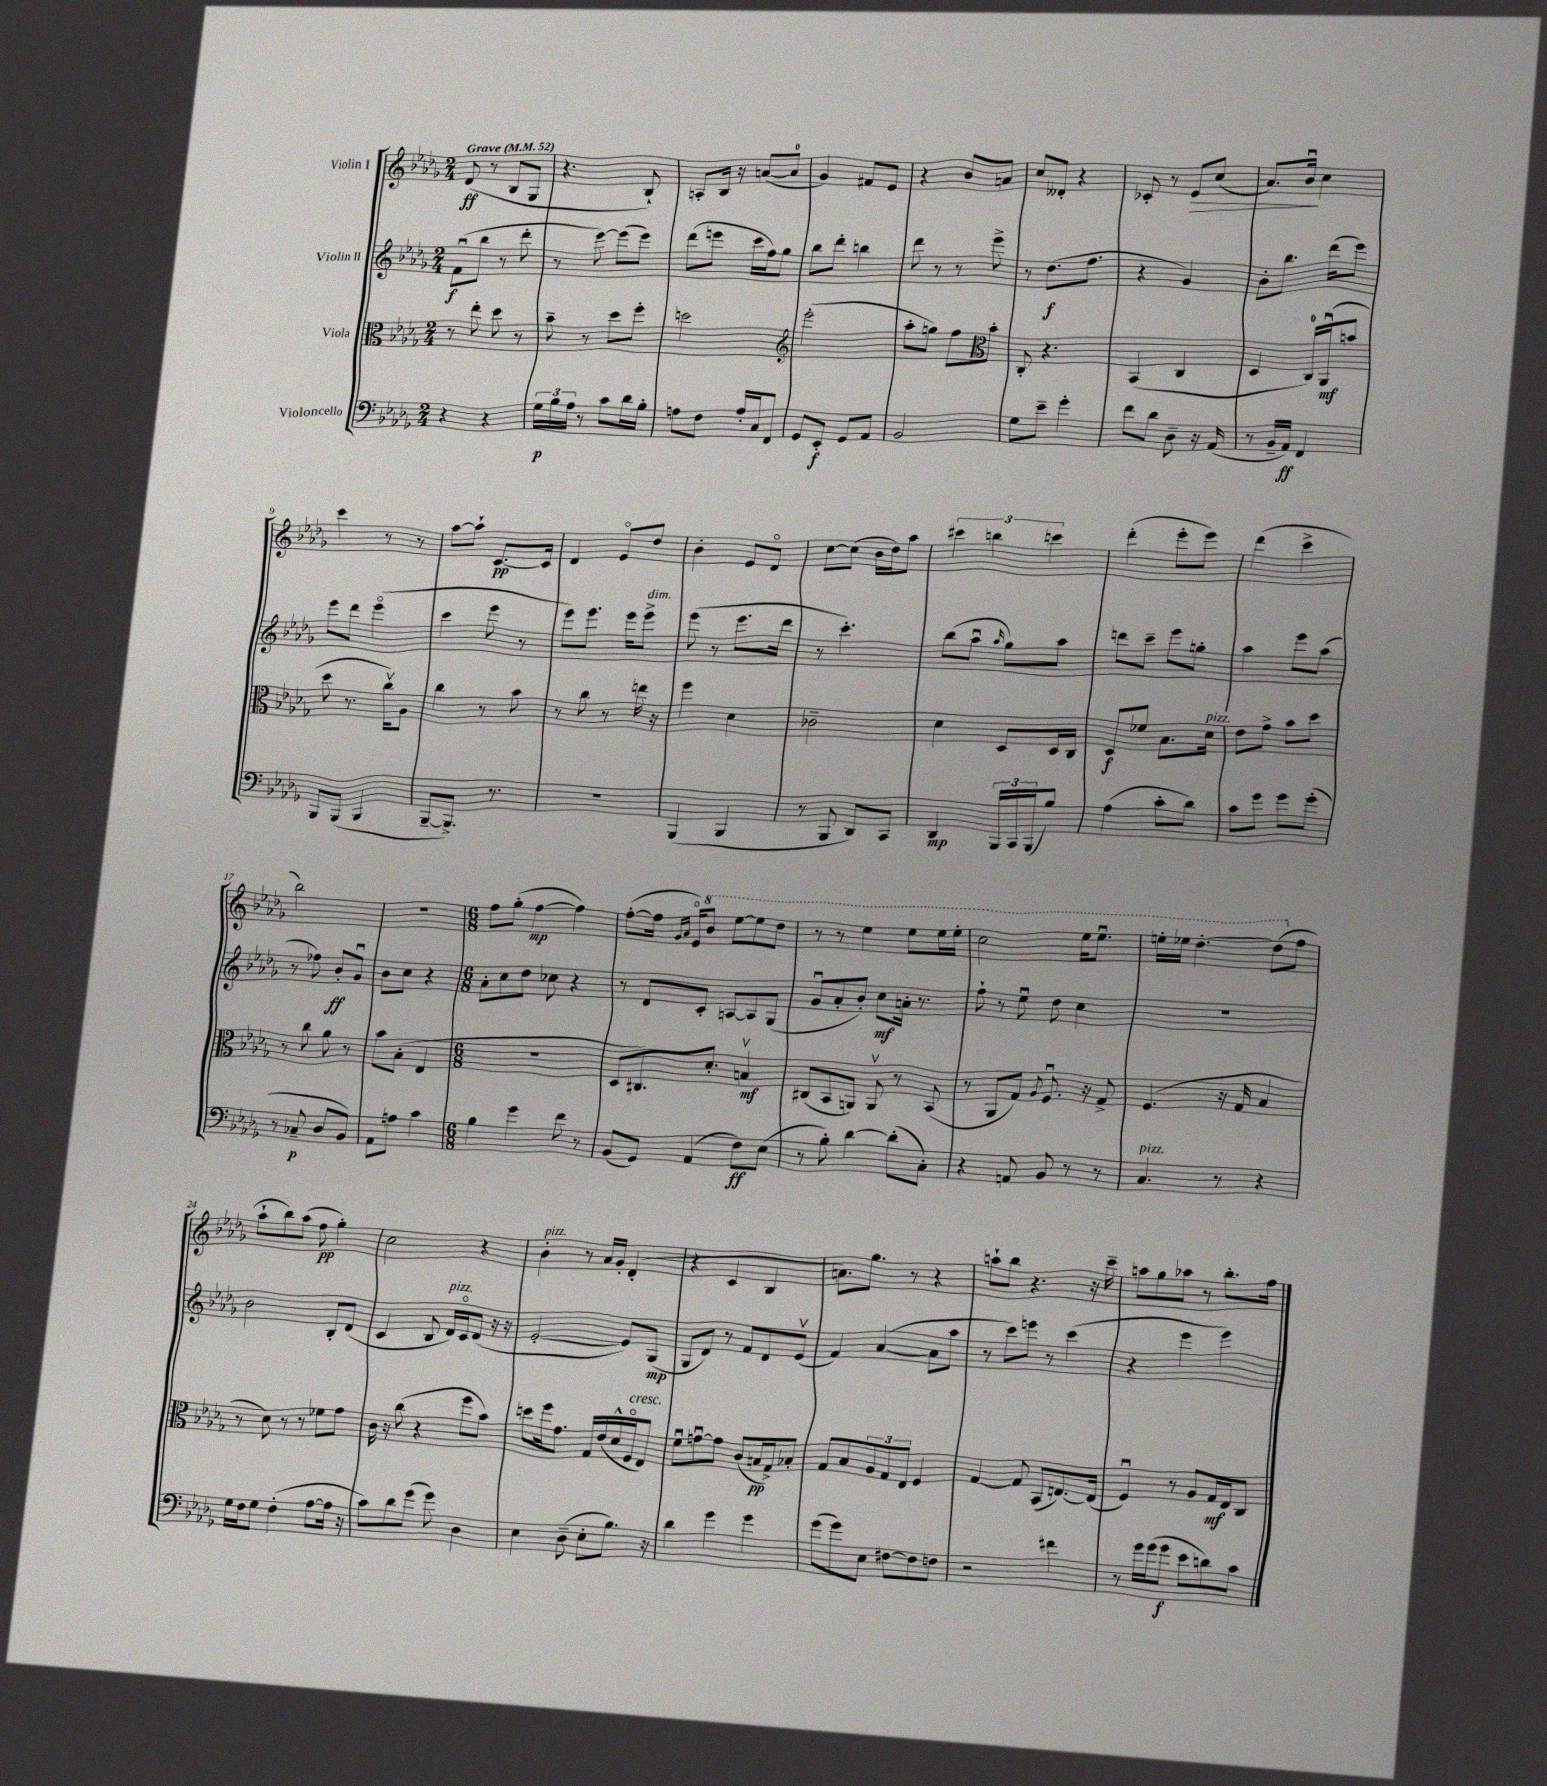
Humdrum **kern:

**kern	**dynam	**kern	**dynam	**kern	**dynam	**kern	**dynam
*part4	*part4	*part3	*part3	*part2	*part2	*part1	*part1
*staff4	*staff4	*staff3	*staff3	*staff2	*staff2	*staff1	*staff1
*I"Violoncello	*	*I"Viola	*	*I"Violin II	*	*I"Violin I	*
*clefF4	*	*clefC3	*	*clefG2	*	*clefG2	*
*k[b-e-a-d-g-]	*	*k[b-e-a-d-g-]	*	*k[b-e-a-d-g-]	*	*k[b-e-a-d-g-]	*
*M2/4	*	*M2/4	*	*M2/4	*	*M2/4	*
*MM52	*	*MM52	*	*MM52	*	*MM52	*
=1	=1	=1	=1	=1	=1	=1	=1
!	!	!	!	!	!	!LO:TX:a:B:t=Grave	!
4r	.	8r	.	(8fu\L	f	(8d-/	ff
.	.	8ee-'\	.	8bb-\J	.	8r	.
4r	.	8dd-\	.	8r	.	8B-/L	.
.	.	8r	.	8ddd-'\	.	8G-/J	.
=2	=2	=2	=2	=2	=2	=2	=2
24G-\LL	p	8b-~\	.	8r	.	4.r	.
24B-\	.	.	.	.	.	.	.
24A-\JJ	.	.	.	.	.	.	.
8r	.	8r	.	[8eee-\)	.	.	.
8c\L	.	8dd-\L	.	(8eee-\L]	.	.	.
16d-\L	.	8ff'\J	.	8eee-\J)	.	8B-`/)	.
16B-'\JJ	.	.	.	.	.	.	.
=3	=3	=3	=3	=3	=3	=3	=3
8An\L	.	2ddn\	.	(8ddd-\L	.	8An'/L	.
8F\J	.	.	.	8eeen\J	.	16B-/Jk	.
.	.	.	.	.	.	16r	.
16A'/LL	.	.	.	16ccc\LL	.	([8an/L	.
16C/J	.	.	.	16ff\J)	.	.	.
8FF/J	.	.	.	8gg-\J	.	8a/J]	.
=4	=4	=4	=4	=4	=4	=4	=4
*	*	*clefG2	*	*	*	*	*
8GG-/L	.	(2eee-'\	.	8bb-\L	.	4g-/)	.
8EE-'/J	f	.	.	8ddd-'\J	.	.	.
8GG-/L	.	.	.	4bbn\	.	8f#X/L	.
8AA-/J	.	.	.	.	.	8e-/J	.
=5	=5	=5	=5	=5	=5	=5	=5
2BB-/	.	8aa-'\L	.	8ddd-\	.	4r	.
.	.	8ggn\J)	.	8r	.	.	.
.	.	8ff\L	.	8r	.	8b-/L	.
.	.	8b-'\J	.	8eee-^\	.	8an/J	.
=6	=6	=6	=6	=6	=6	=6	=6
*	*	*clefC3	*	*	*	*	*
8G-\L	.	8C'/	.	8r	.	8cc/L	.
8e-~\J	.	4.r	.	(8.dd-\L	f	8d--X'/J	.
4g-'\	.	.	.	.	.	4r	.
.	.	.	.	8.ff\J	.	.	.
=7	=7	=7	=7	=7	=7	=7	=7
8f\L	.	(4BB-/	.	4r	.	8c-X'/	.
8d-\J	.	.	.	.	.	8r	.
!	!	!	!	!	!	!	!LO:HP:b
8D-~\	.	4C/	.	4g-/)	.	8e-/L	>
16r	.	.	.	.	.	(8cc/J	.
(16AA-/	.	.	.	.	.	.	.
=8	=8	=8	=8	=8	=8	=8	=8
8r	.	4D-/	.	8b-'\L	.	8.a-/L)	.
16BB-~/LL	.	.	.	8.bb-\J	.	.	.
16AA-/JJ)	ff	.	.	.	.	16b-u/Jk	.
4FF/	.	16C/LL)	.	.	.	4cc\	]
.	.	(16AA-u/J	mf	(16ddd-\KL	.	.	.
.	.	8bn/J	.	8eee-\J)	.	.	.
!!LO:LB:g=z
=9	=9	=9	=9	=9	=9	=9	=9
8BBB-/L	.	8dd-\	.	8eee-\L	.	4ccc\	.
(8BBB-/J	.	8.r	.	8ddd-\J	.	.	.
4BBB-/	.	.	.	(4eee-\	.	8r	.
.	.	16ccv\KL)	.	.	.	.	.
.	.	8A-\J	.	.	.	8r	.
=10	=10	=10	=10	=10	=10	=10	=10
[8BBB-~/L	.	4cc\	.	4ccc\	.	[8aa-\L	.
8.BBB-^/J])	.	.	.	.	.	8aa-`\J]	.
.	.	8r	.	8eee-\	.	[8.c/L	pp
8.r	.	.	.	.	.	.	.
.	.	8b-\	.	8r	.	.	.
.	.	.	.	.	.	16c/Jk]	.
=11	=11	=11	=11	=11	=11	=11	=11
2r	.	8r	.	8eee-\L)	.	4d-/	.
.	.	8cc\	.	8.eee-\J	.	.	.
.	.	8r	.	.	.	8e-/L	.
.	.	.	.	16eee-\KL	.	.	.
!	!	!	!	!LO:TX:a:i:t=dim.	!	!	!
.	.	16een\	.	8eee-^\J	.	8dd-/J	.
.	.	16r	.	.	.	.	.
=12	=12	=12	=12	=12	=12	=12	=12
(4BBB-/	.	4ff\	.	(8eee-\	.	4b-'\	.
.	.	.	.	8r	.	.	.
4BBB-/	.	4d-\	.	8.eee-\L	.	8e-/L	.
.	.	.	.	.	.	8d-/J	.
.	.	.	.	16ddd-\Jk	.	.	.
=13	=13	=13	=13	=13	=13	=13	=13
8r	.	2c-X~\	.	8r	.	[8cc\L	.
8BBB-/	.	.	.	4.ccc'\)	.	(8cc\J]	.
8DD-/L)	.	.	.	.	.	16b-\LL	.
.	.	.	.	.	.	16dd-\J)	.
8CC/J	.	.	.	.	.	8aa-\J	.
=14	=14	=14	=14	=14	=14	=14	=14
4DD-/	mp	4d-\	.	(8bb-\L	.	6ccc#X\	.
.	.	.	.	8aa-u\J	.	.	.
.	.	.	.	.	.	6bbn\	.
.	.	.	.	16qqaa-/	.	.	.
24BBB-/LL	.	8D-/L	.	8gg-\L)	.	.	.
24CC/	.	.	.	.	.	.	.
(24BBB-/J	.	.	.	.	.	6cccn\	.
8B-/J)	.	16D-/L	.	8aa-\J	.	.	.
.	.	16C/JJ	.	.	.	.	.
=15	=15	=15	=15	=15	=15	=15	=15
(4A-\	.	8D-/L	f	8dddn\L	.	(4ddd-'\	.
.	.	8f-X/J	.	8ccc~\J	.	.	.
8c'\L	.	8.B-\L	.	8eee-\L	.	8eee-'\L	.
8d-\J)	.	.	.	8ggn'\J	.	8eee-\J)	.
!	!	!LO:TX:a:i:t=pizz.	!	!	!	!	!
.	.	16d-\Jk	.	.	.	.	.
=16	=16	=16	=16	=16	=16	=16	=16
8c\L	.	8e-\L	.	4aa-\	.	(4ddd-\	.
8g-\J	.	8g-^\J	.	.	.	.	.
8g-\L	.	8b-\L	.	8eee-\L	.	4ccc^\	.
(8g-'\J	.	8dd-\J	.	(8aa-\J	.	.	.
!!LO:LB:g=z
=17	=17	=17	=17	=17	=17	=17	=17
8r	.	8r	.	8r	.	2bb-\)	.
8C-X~/	p	8cc\	.	8ff-X\)	.	.	.
8D-/L	.	8a-\	.	8b-'/L	ff	.	.
8BB-/J)	.	8r	.	8g-u/J	.	.	.
=18	=18	=18	=18	=18	=18	=18	=18
8AA-\L	.	8b-\L	.	8b-\L	.	2r	.
8An\J	.	(8B-'\J	.	8cc\J	.	.	.
4c\	.	4E-/	.	4r	.	.	.
=19	=19	=19	=19	=19	=19	=19	=19
*M6/8	*	*M6/8	*	*M6/8	*	*M6/8	*
4B-\	.	2.r	.	8a-'\L	.	8ff\L	.
.	.	.	.	8cc\	.	(8gg-'\J	.
4g-\	.	.	.	8dd-\J	.	[4ff\	mp
.	.	.	.	8cc-X\	.	.	.
8f\	.	.	.	4r	.	4ff\])	.
8r	.	.	.	.	.	.	.
=20	=20	=20	=20	=20	=20	=20	=20
(8BB-/L	.	8D-/L	.	8r	.	([8ff'\L	.
8GG-/J)	.	8.C#X/)	.	8d-/L	.	16ff\Jk]	.
.	.	.	.	.	.	16qqg-/LL	.
.	.	.	.	.	.	16qqa-/JJ	.
.	.	.	.	.	.	16e-/KL)	.
*	*	*	*	*	*	*8va	*
(4AA-/	.	.	.	8c'/J	.	8bb-/J	.
.	.	8.d-'/J	.	.	.	.	.
.	.	.	.	[8An/L	.	[8eee-\L	.
8F\L)	ff	4Bnv/	mf	8A/]	.	8eee-\]	.
(8E-\J	.	.	.	(8G-/J	.	8ddd-\J	.
=21	=21	=21	=21	=21	=21	=21	=21
8r	.	(8C#X/L	.	8g-u/L	.	8r	.
8B-'\)	.	8BB-/	.	8a-'/	.	8r	.
[4d-\	.	8AAn/J)	.	8b-'/J)	.	4eee-\	.
.	.	8AAv/	.	8cc\L	mf	.	.
(8d-'\L]	.	8r	.	16an'\Jk	.	8eee-\L	.
.	.	.	.	8.r	.	.	.
8C'\J)	.	(8BB-/	.	.	.	16eee-\L	.
.	.	.	.	.	.	16eee-'\JJ	.
=22	=22	=22	=22	=22	=22	=22	=22
4r	.	8r	.	8ff`\	.	2ccc\	.
.	.	8AA-/L	.	8r	.	.	.
8AAn/	.	8G-/J)	.	8ee-u\	.	.	.
.	.	8qA-/	.	.	.	.	.
8BB-/	.	8.Fu/	.	8dd-\	.	.	.
8r	.	.	.	4cc\	.	16eee-\KL	.
.	.	16r	.	.	.	8.eee-u\J	.
8r	.	8G-^/	.	.	.	.	.
=23	=23	=23	=23	=23	=23	=23	=23
!LO:TX:a:i:t=pizz.	!	!	!	!	!	!	!
4.C/	.	(4.F/	.	2.r	.	16eeen'\LL	.
.	.	.	.	.	.	16eee-X\JJ	.
.	.	.	.	.	.	[4.ddd-'\	.
8r	.	16r	.	.	.	.	.
.	.	16G-/	.	.	.	.	.
4r	.	4B-/	.	.	.	(8ddd-\L]	.
*	*	*	*	*	*	*X8va	*
.	.	.	.	.	.	8ff\J	.
!!LO:LB:g=z
=24	=24	=24	=24	=24	=24	=24	=24
16G-\LL	.	8r	.	2b-\	.	8aa-`\L	.
16F\J	.	.	.	.	.	.	.
8G-\J	.	8d-\)	.	.	.	8bb-\)	.
(4F'\	.	8r	.	.	.	(8aa-\J	.
.	.	8r	.	.	.	8ff\	pp
[8A-\L	.	8f-X\L	.	8B-'/L	.	4gg-'\)	.
16A-\Jk]	.	8g-\J	.	(8d-/J	.	.	.
16r	.	.	.	.	.	.	.
=25	=25	=25	=25	=25	=25	=25	=25
8c\L)	.	16c\	.	4c/	.	2cc\	.
.	.	16r	.	.	.	.	.
8d-\	.	(8cc\	.	.	.	.	.
(8g-\J	.	4r	.	8B-/	.	.	.
!	!	!	!	!LO:TX:a:i:t=pizz.	!	!	!
8g-\)	.	.	.	16d-/LL)	.	.	.
.	.	.	.	16c/J	.	.	.
4D-\	.	8ff\L	.	(8d-/J	.	4r	.
.	.	8b-\J)	.	16r	.	.	.
.	.	.	.	16r	.	.	.
=26	=26	=26	=26	=26	=26	=26	=26
!	!	!	!	!	!	!LO:TX:a:i:t=pizz.	!
4E-\	.	8ddn\L	.	[2e-'/	.	4b-'\	.
.	.	16ff\k	.	.	.	.	.
.	.	8.g-\J	.	.	.	.	.
(8D-~\	.	.	.	.	.	8r	.
8E-'\L	.	16G-/LL	.	.	.	16a-/LL	.
.	.	(16e-/	.	.	.	16g-'/JJ	.
8.B-\J)	.	16d-^^/	.	8e-/L])	.	(4d-'/	.
!	!	!LO:TX:a:i:t=cresc.	!	!	!	!	!
.	.	16F/J	.	.	.	.	.
.	.	8E-/J)	.	(8G-/J	mp	.	.
16r	.	.	.	.	.	.	.
=27	=27	=27	=27	=27	=27	=27	=27
4d-\	.	8fu\L	.	8G-/L	.	4r	.
.	.	[8gnu\	.	8d-/J)	.	.	.
4g-\	.	8g\J]	.	8r	.	4c/	.
.	.	(8c/L	.	8f/L	.	.	.
4g-\	.	16Bn/L	pp	8d-/	.	4B-/	.
.	.	16G-^/J)	.	.	.	.	.
.	.	8B-X'/J	.	(8e-v/J	.	.	.
=28	=28	=28	=28	=28	=28	=28	=28
(8g-\L	.	8G-/L	.	4f/)	.	8.an\L)	.
8g-\)	.	8B-/	.	.	.	.	.
.	.	.	.	.	.	8.gg-\J	.
8E-\J	.	12A-/	.	([4a-/	.	.	.
.	.	12G-/	.	.	.	.	.
[8F#X\L	.	.	.	.	.	8r	.
.	.	12E-/J	.	.	.	.	.
8F#\]	.	4F/	.	8a-\L]	.	4r	.
8Fn\J	.	.	.	8aa-\J	.	.	.
=29	=29	=29	=29	=29	=29	=29	=29
2r	.	[4G-/	.	8r	.	8aan`\L	.
.	.	.	.	8ccc\L)	.	8bb-\J	.
.	.	8G-/]	.	8eeen\J	.	4.r	.
.	.	(8BB-/L	.	8r	.	.	.
4f#X\	.	[8.En/)	.	(4ccc\	.	.	.
.	.	.	.	.	.	16r	.
.	.	(16E/Jk]	.	.	.	16ccc~\	.
=30	=30	=30	=30	=30	=30	=30	=30
8r	.	4Fu/)	.	4r	.	8aan\L	.
16g-\LL	.	.	.	.	.	8gg-\	.
(16g-\J	.	.	.	.	.	.	.
8g-\J	f	8r	.	4eee-\	.	8aa-X\J	.
8e-\L	.	8A-/L	.	.	.	8r	.
8dn\)	.	16G-/L	mf	4eee-\)	.	8.bb-'\L	.
.	.	16E-/J	.	.	.	.	.
8c\J	.	8C/J	.	.	.	.	.
.	.	.	.	.	.	16ff\Jk	.
==	==	==	==	==	==	==	==
*-	*-	*-	*-	*-	*-	*-	*-
